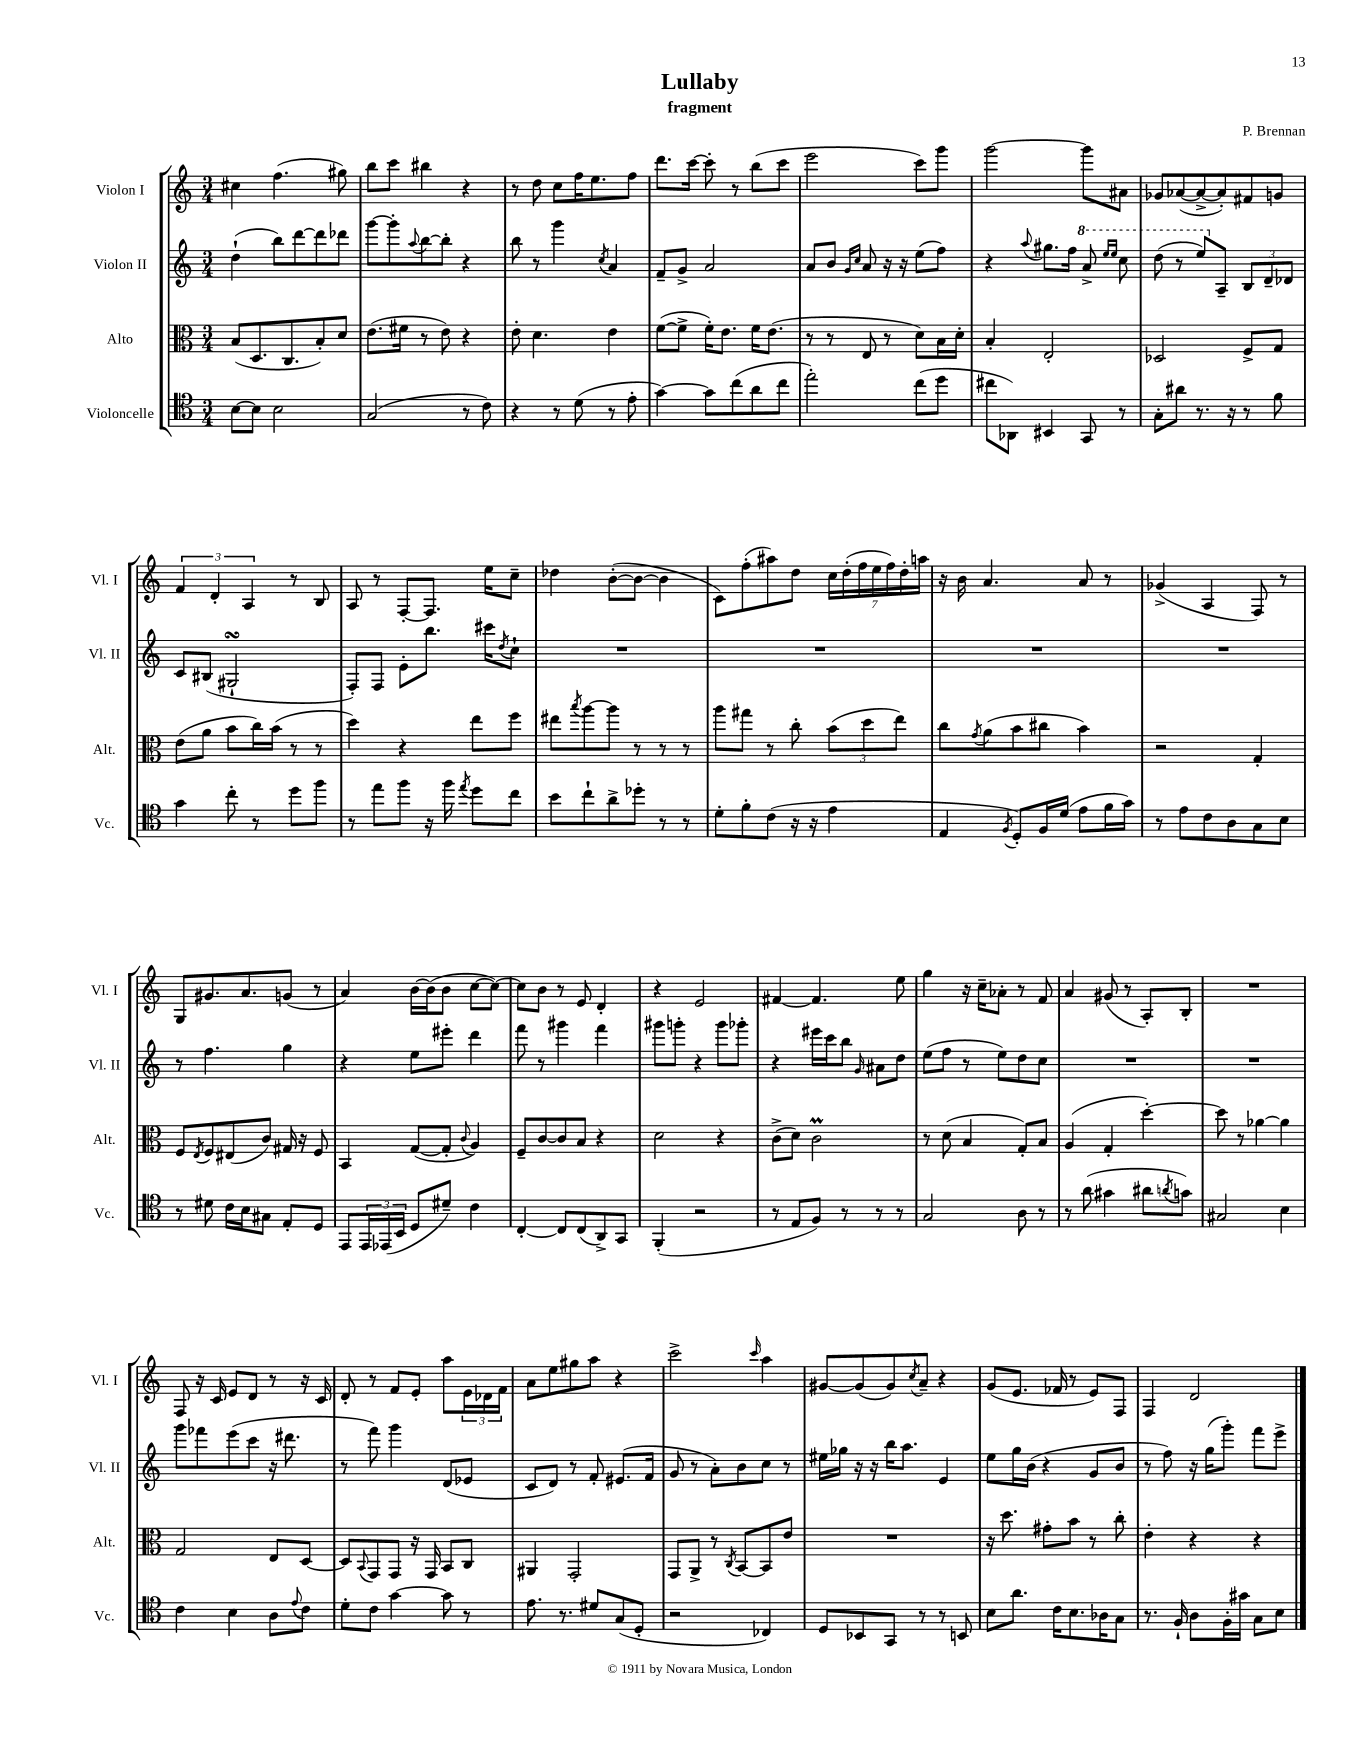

**kern	**kern	**kern	**kern
*part4	*part3	*part2	*part1
*staff4	*staff3	*staff2	*staff1
*I"Violoncelle	*I"Alto	*I"Violon II	*I"Violon I
*I'Vc.	*I'Alt.	*I'Vl. II	*I'Vl. I
*clefC4	*clefC3	*clefG2	*clefG2
*k[]	*k[]	*k[]	*k[]
*M3/4	*M3/4	*M3/4	*M3/4
=1	=1	=1	=1
[8B\L	(8B/L	(4dd`\	4cc#X\
8B\J]	8.D/	.	.
2B\	.	8bb\L)	(4.ff\
.	8.C/	.	.
.	.	[8ddd\	.
.	8B'/)	8ddd\]	.
.	8d/J	8ddd-X\J	8gg#X\)
=2	=2	=2	=2
(2G/	(8.e\L	[8ggg\L	8bb\L
.	.	8ggg'\]	8ccc\J
.	16f#X\Jk	.	.
.	.	8qqaa/	.
.	8r	[8bb\	4bb#X\
.	8e\)	8bb'\J]	.
8r	4r	4r	4r
8c\)	.	.	.
=3	=3	=3	=3
4r	8e'\	8bb\	8r
.	4.d\	8r	8dd\
8r	.	4ggg\	8cc\L
(8d\	.	.	16ff\K
.	.	.	8.ee\
.	.	8qcc/	.
8r	4e\	4a/	.
8e'\	.	.	8ff\J
=4	=4	=4	=4
[4g\)	([8f\L	8f~/L	8.ddd\L
.	8f^\J]	8g^/J	.
.	.	.	[16ccc\Jk
8g\L]	16f'\KL)	2a/	8ccc'\]
.	8.e\J	.	.
(8cc\	.	.	8r
8a\	16f\KL	.	(8bb\L
.	(8.e\J	.	.
8cc\J	.	.	8ccc\J
=5	=5	=5	=5
2ee'\)	8r	8a/L	2eee\
.	8r	8b/J	.
.	.	16qqg/LL	.
.	.	16qqcc/JJ	.
.	8E/	8a/	.
.	8r	16r	.
.	.	16r	.
(8cc\L	8d\L)	(8ee\L	8ccc\L)
8dd\J	16B\L	8ff\J)	8ggg\J
.	16d'\JJ	.	.
=6	=6	=6	=6
8cc#X\L	4B'/	4r	[2ggg\
8AA-X\J)	.	.	.
.	.	8qqaa/	.
4BB#X/	2E'/	8.gg#X\L	.
.	.	16ff\Jk	.
*	*	*8va	*
8GG/	.	8aa^/	8ggg\L]
.	.	16qqeee/LL	.
.	.	16qqeee/JJ	.
8r	.	8ccc\	8a#X\J
=7	=7	=7	=7
8G'\L	2D-X/	(8ddd\	8g-X/L
8a#X\J	.	8r	([8a-X/
8.r	.	8eee/L)	8a-^/_
*	*	*X8va	*
.	.	8A~/J	8a-'/])
16r	.	.	.
8r	8F^/L	12B/L	8f#X/
.	.	12d~/	.
8f\	8G/J	.	8gn/J
.	.	12d-X/J	.
!!LO:LB:g=z
=8	=8	=8	=8
4g\	(8e\L	8c/L	6f/
.	8a\J	(8B#X/J	.
.	.	.	6d'/
8cc'\	8b\L	2G#XsSsS`/	.
.	.	.	6A/
8r	16cc\L)	.	.
.	(16b\JJ	.	.
8dd\L	8r	.	8r
8ff\J	8r	.	8B/
=9	=9	=9	=9
8r	4dd\)	8F'/L)	8A/
8ee\L	.	8F/J	8r
8ff\J	4r	8e'\L	[8F'/L
16r	.	8.bb\J	8.F/J]
16ff\	.	.	.
8qee/	.	.	.
8dd\L	8ee\L	.	.
.	.	16ccc#X\KL	16ee\KL
.	.	8qdd/	.
8cc\J	8ff\J	8cc`\J	8cc~\J
=10	=10	=10	=10
8b\L	8ee#X\L	2.r	4dd-X\
.	8qbb/	.	.
8cc`\	[8aa\	.	.
8a^\	8aa\J]	.	([8b'\L
8dd-X'\J	8r	.	8b\J_
8r	8r	.	4b\]
8r	8r	.	.
=11	=11	=11	=11
8d'\L	8aa\L	2.r	8c\L)
8f'\	8gg#X\J	.	(8ff'\
(8c\J	8r	.	8aa#X\)
16r	8cc'\	.	8dd\J
16r	.	.	.
4e\	(12b\L	.	28cc\LL
.	.	.	(28dd'\
.	.	.	28ff\
.	12dd\	.	.
.	.	.	28ee\
.	.	.	28ff\)
.	12ee\J)	.	.
.	.	.	28dd'\
.	.	.	28aan\JJ
=12	=12	=12	=12
4E/	8cc\L	2.r	16r
.	.	.	16b\
.	8qg/	.	.
.	(8a\	.	4.a/
8qF/	.	.	.
8D'/L)	8b\	.	.
16F/L	8cc#X\J	.	.
(16d/JJ	.	.	.
8e\L	4b\)	.	8a/
16f\L	.	.	8r
16g\JJ)	.	.	.
=13	=13	=13	=13
8r	2r	2.r	(4g-X^/
8e\L	.	.	.
8c\	.	.	4A/
8A\	.	.	.
8G\	4G'/	.	8F/)
8B\J	.	.	8r
!!LO:LB:g=z
=14	=14	=14	=14
8r	8F/L	8r	8G/L
.	8qE/	.	.
8d#X\	8F/	4.ff\	8.g#X/
16c\LL	(8E#X/	.	.
16B\J	.	.	8.a/
8G#X\J	8c/J)	.	.
8E'/L	16G#X/	4gg\	(8gn/J
.	16r	.	.
8D/J	8F/	.	8r
=15	=15	=15	=15
8EE/L	4BB/	4r	4a/)
24EE/L	.	.	.
(24EE-X/	.	.	.
24BB/JJ	.	.	.
8D/L	([8G/L	8ee\L	[16b\LL
.	.	.	(16b\J]
8d#X~/J)	8G'/J]	8eee#X'\J	8b\J
.	8qqc/	.	.
4c\	4A/)	4ddd\	[8cc\L
.	.	.	8cc\J_)
=16	=16	=16	=16
[4C'/	8F~/L	8fff\	8cc\L]
.	[8c/	8r	8b\J
8C/L]	8c/]	4ggg#X\	8r
(8C/	8B/J	.	8e/
8AA^/)	4r	4fff\	4d'/
8GG/J	.	.	.
=17	=17	=17	=17
(4FF'/	2d\	8ggg#X\L	4r
.	.	8gggn'\J	.
2r	.	4r	2e/
.	4r	8ggg\L	.
.	.	8ggg-X'\J	.
=18	=18	=18	=18
8r	(8c^\L	4r	[4f#X/
8E/L	8d\J)	.	.
8F/J)	2cM\	16eee#X\LL	4.f#/]
.	.	16ccc\J	.
8r	.	8bb\J	.
.	.	16qqg/	.
8r	.	8a#X\L	.
8r	.	8dd\J	8ee\
=19	=19	=19	=19
2G/	8r	(8ee\L	4gg\
.	(8d\	8ff\J	.
.	4B/	8r	16r
.	.	.	16cc~\KL
.	.	8ee\L)	8a-X'\J
8A\	8G'/L)	8dd\	8r
8r	8B/J	8cc\J	8f/
=20	=20	=20	=20
8r	(4A/	2.r	4a/
(8a\	.	.	.
4g#X\	4G'/	.	(8g#X/
.	.	.	8r
8a#X\L	[4dd'\)	.	8A'/L)
8qan/	.	.	.
8gn\J)	.	.	8B'/J
=21	=21	=21	=21
2G#X/	8dd\]	2.r	2.r
.	8r	.	.
.	[4a-X\	.	.
4B\	4a-\]	.	.
!!LO:LB:g=z
=22	=22	=22	=22
4c\	2G/	8ggg\L	8F/
.	.	8fff-X\	16r
.	.	.	16c/
4B\	.	(8eee\	8e/L
.	.	8ccc\J	8d/J
8A\L	8E/L	16r	8r
.	.	8.ddd#X\	.
8qqe/	.	.	.
8c\J	[8D/J	.	16r
.	.	.	16c/
=23	=23	=23	=23
8d'\L	8D/L]	8r	8d'/
.	8qqBB/	.	.
8c\J	8GG/	8fff\)	8r
[4g\	8GG/J	4ggg\	8f/L
.	16r	.	8e'/J
.	16GG/	.	.
8g\]	8BB/L	(8d/L	8aa\L
8r	8C/J	8e-X/J	24e\L
.	.	.	24d-X\
.	.	.	24f\JJ
=24	=24	=24	=24
8.e\	4AA#X/	8c/L	8a\L
.	.	8d/J)	8ee\
8.r	.	.	.
.	2GG'/	8r	8gg#X\
8d#X/L	.	8f'/	8aa\J
(8G/	.	(8.e#X/L	4r
8D'/J	.	.	.
.	.	16f/Jk	.
=25	=25	=25	=25
2r	8GG/L	8g/	2ccc^\
.	8AA^/J	8r	.
.	8r	8a'\L)	.
.	8qC/	.	.
.	[8BB/L	8b\	.
.	.	.	16qqccc/
4C-X/)	8BB/]	8cc\J	4aa\
.	8e/J	8r	.
=26	=26	=26	=26
8D/L	2.r	16ee#X\LL	[8g#X/L
.	.	16gg-X\JJ	.
8BB-X/	.	16r	(8g#/]
.	.	16r	.
8GG/J	.	16bb\KL	8g#/)
.	.	8.aa\J	.
.	.	.	8qcc/
8r	.	.	8a~/J
8r	.	4e/	4r
8BBn/	.	.	.
=27	=27	=27	=27
8B\L	16r	8ee\L	(8g/L
.	8.dd\	.	.
8.a\J	.	16gg\L	8.e/J
.	.	(16b\JJ	.
.	8g#X'\L	4r	.
16c\KL	.	.	16f-X/
8.B\	8b\J	.	8r
.	8r	8g/L	8e/L)
16A-X\K	.	.	.
8G\J	8cc'\	8b/J	8F/J
=28	=28	=28	=28
8.r	4e'\	8r	4F/
.	.	8ff\)	.
16F`/	.	.	.
8A\L	4r	16r	2d/
.	.	(16gg\KL	.
16F'\L	.	8ggg'\J)	.
16g#X\JJ	.	.	.
8G\L	4r	8fff\L	.
8B\J	.	8eee^\J	.
==	==	==	==
*-	*-	*-	*-
